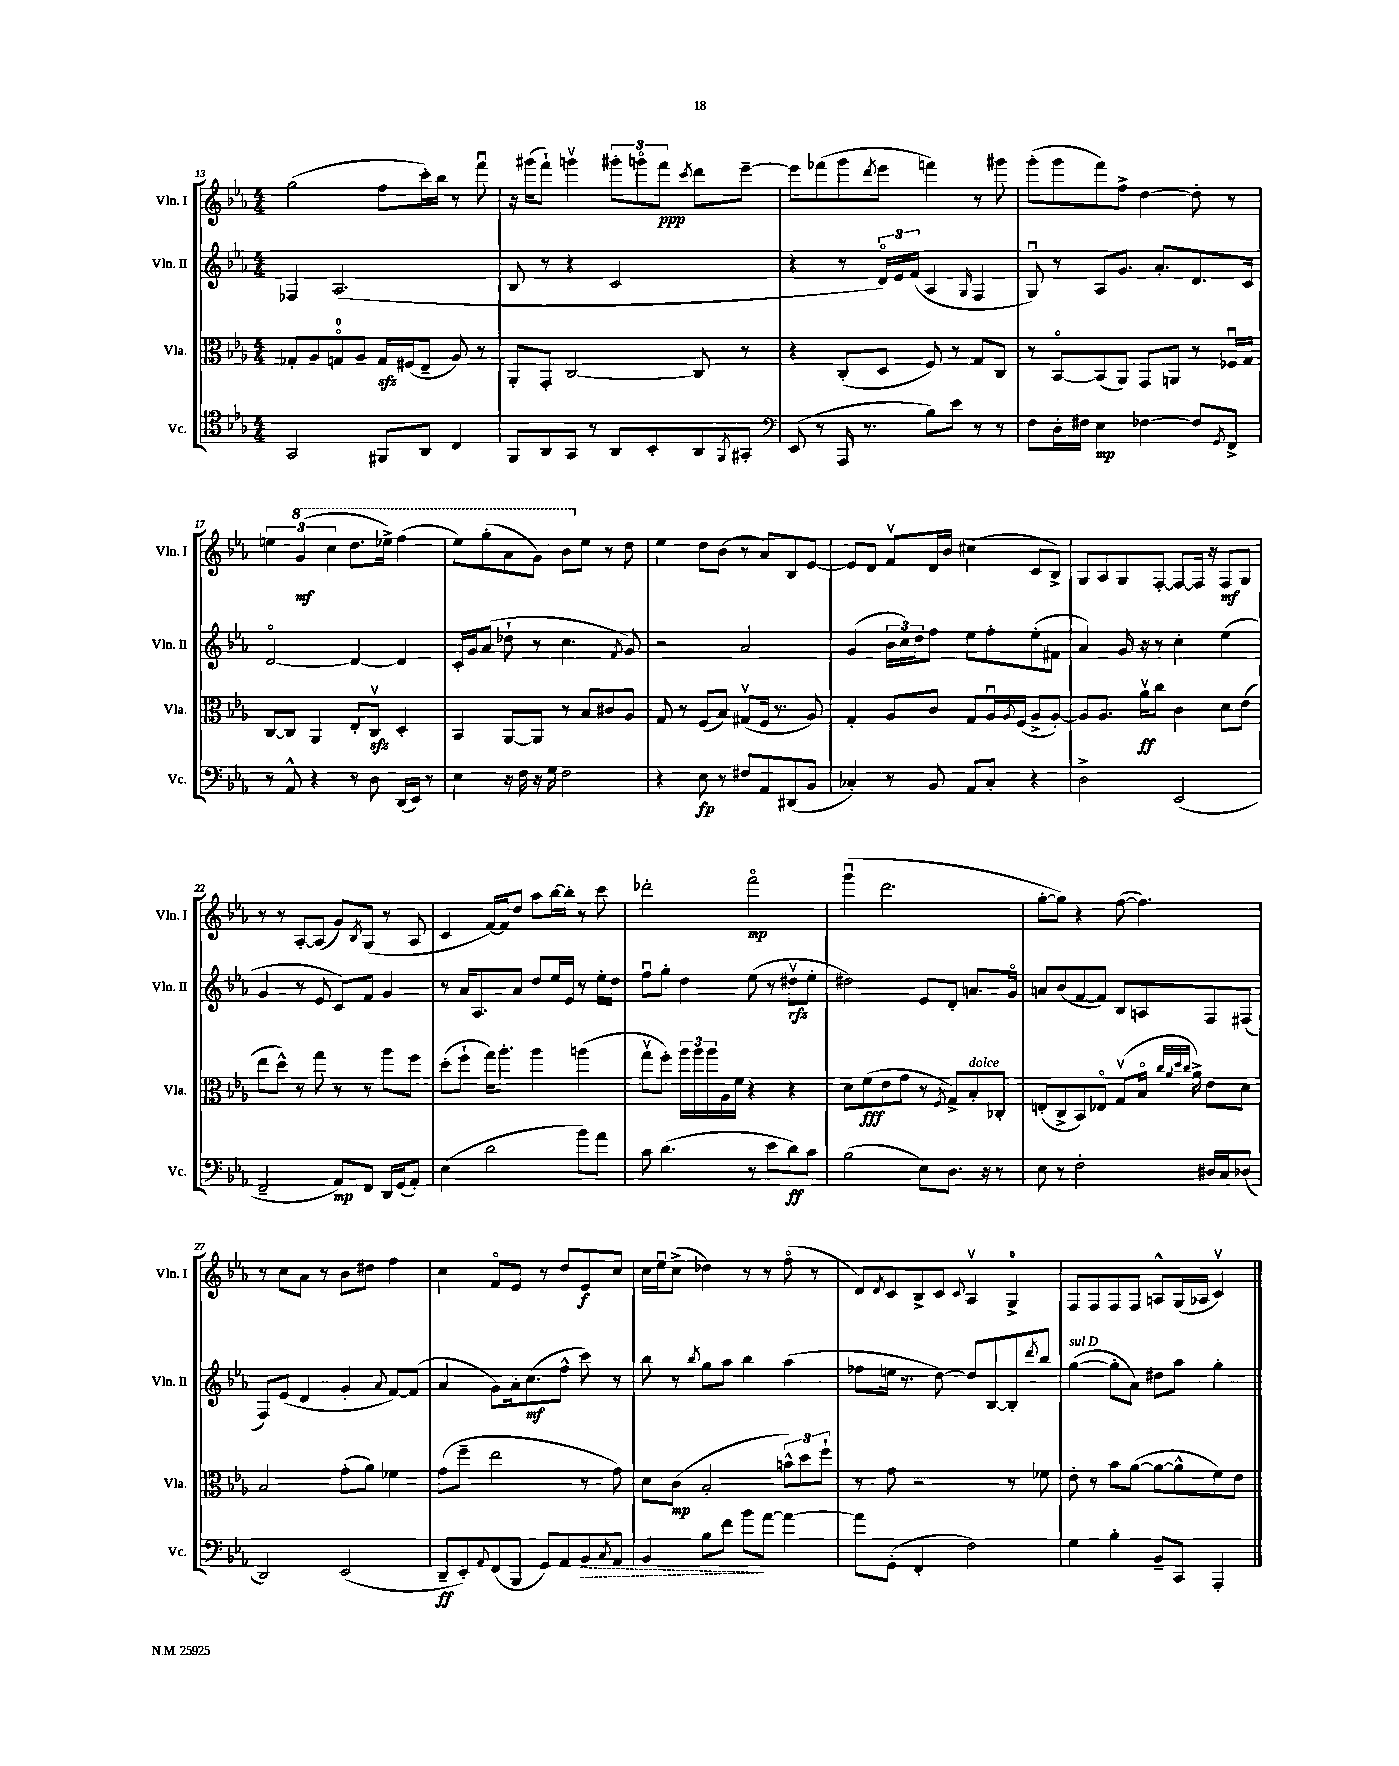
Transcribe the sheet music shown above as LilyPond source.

<<
\new StaffGroup <<
\new Staff = "s0" \with { instrumentName = "Vln. I" shortInstrumentName = "Vln. I" } {
    \clef treble \key ees \major \numericTimeSignature \time 4/4
    g''2( f''8 c'''16-.) bes''16 r8 f'''8\downbow |
    r16 gis'''16( f'''8-!) g'''4\upbow \tuplet 3/2 { gis'''8-. g'''8\flageolet f'''8\ppp } \acciaccatura { c'''8 } d'''8 ees'''8~-- |
    ees'''8 fes'''8( g'''8 \acciaccatura { d'''8 } ees'''8 f'''4) r8 gis'''8 |
    g'''8-.( g'''8 f'''8) f''8-> d''4~ d''8-. r8 |
    \tuplet 3/2 { e''4 \ottava #1 g''4\mf( c'''4 } d'''8. ees'''!16->) f'''4( |
    ees'''8) g'''8-.( aes''8 g''8) bes''8 \ottava #0 ees''8 r8 d''8 |
    ees''4 d''8 bes'8( r8 aes'8) bes8 ees'8~ |
    ees'8 d'8 f'8\upbow d'16 bes'16 cis''4( c'8 bes8->) |
    g8 aes8 g8 f8~-. f8~ f16 r16 f8\mf g8 |
    r8 r8 aes8~-. aes8( g'8) \acciaccatura { bes8 } g8( r8 aes8 |
    c'4 f'16~) f'16 d''8 aes''8 bes''16~ bes''16-. r8 c'''8 |
    des'''2-. f'''2\flageolet\mp |
    g'''4\downbow( d'''2. |
    g''8~-. g''8) r4 f''8~( f''4.) |
    r8 c''8 aes'8 r8 bes'8 dis''8 f''4 |
    c''4 f'8\flageolet ees'8 r8 d''8 ees'8\f c''8 |
    c''16 ees''16\downbow c''8->( des''4) r8 r8 f''8\flageolet( r8 |
    d'8) \acciaccatura { d'8 } c'8 bes8-> c'8 \appoggiatura { c'8 } aes4\upbow g4-0-> |
    f8 f8 f8 f8 a8-^ g16( aes16 c'4\upbow) \bar "|." |
}
\new Staff = "s1" \with { instrumentName = "Vln. II" shortInstrumentName = "Vln. II" } {
    \clef treble \key ees \major \numericTimeSignature \time 4/4
    fes4 aes2.( |
    bes8 r8 r4 c'2 |
    r4 r8 \tuplet 3/2 { d'16\flageolet) ees'16 f'16( } aes4 \grace { g16 } f4 |
    g8\downbow) r8 aes8 g'8. aes'8.-. d'8. c'16 |
    d'2~\flageolet d'4~ d'4 |
    c'16-. g'16 aes'8( des''8-! r8 c''4. \acciaccatura { f'8 } g'8) |
    r2 aes'2 |
    g'4( \tuplet 3/2 { bes'16 c''16) d''16 } f''8 ees''8 f''8-. ees''8-.( fis'8 |
    aes'4) g'16 r16 r8 c''4-. ees''4( |
    g'4 r8 ees'8 c'8) f'8 g'4 |
    r8 aes'16 aes8. aes'8 d''8 ees''16 ees'16 r8 ees''16-. d''16 |
    f''8\downbow g''8-. d''4 ees''8( r8 dis''8\upbow\rfz ees''8-. |
    dis''2) ees'8 d'8-. a'8. g'16\flageolet |
    a'8 bes'8( f'8~ f'8) bes8 a8 f8 fis8( |
    f8) ees'8( d'4 g'4-. \appoggiatura { aes'8 } f'8~) f'8( |
    aes'4 g'8) aes'16-. c''8.\mf( f''8-^ c'''8) r8 |
    bes''8 r8 \acciaccatura { bes''8 } g''8 aes''8 bes''4 aes''4( |
    fes''8 e''16 r8. d''8~) d''8 bes8~ bes8-. \acciaccatura { d'''8 } bes''8 |
    g''4~^\markup { \italic "sul D" }( g''8-. aes'8) dis''8 aes''8 g''4-. \bar "|." |
}
\new Staff = "s2" \with { instrumentName = "Vla." shortInstrumentName = "Vla." } {
    \clef alto \key ees \major \numericTimeSignature \time 4/4
    ges8-. aes8 g8-0\flageolet aes8 g16\sfz fis16( ees8-- aes8) r8 |
    aes,8-. g,8-. c2~ c8 r8 |
    r4 c8-.( d8 f8) r8 g8 c8 |
    r8 bes,8~\flageolet bes,8( aes,8) g,8 a,8 r8 fes16\downbow g16 |
    c8~ c8 aes,4 ees8-. c8\upbow\sfz d4-. |
    bes,4 aes,8~ aes,8 r8 bes8 cis'8 aes8 |
    g8 r8 f8( bes8) gis8\upbow( f16 r8. aes8) |
    g4-. aes8 c'8 g8 aes16\downbow \acciaccatura { aes8 } f16( aes8-> aes8~-.) |
    aes8 aes8. aes'16\upbow\ff c''8 c'4 d'8 ees'8( |
    ees''8 d''8-^) r8 g''8 r8 r8 aes''8 f''8 |
    d''8-.( f''8-! g''16) aes''8.-. aes''4 a''4( |
    g''8\upbow f''8-.) \tuplet 3/2 { aes''16 aes''16 aes''16 } aes16 f'16 r4 r4 |
    d'8 f'8\fff( ees'8 g'8 r8 \acciaccatura { f8 } g8->) bes8-.^\markup { \italic "dolce" } ces8-. |
    e8-.( c8-> bes,8) ees8\flageolet g8\upbow( bes16\flageolet \grace { c''32 aes'32 d''32 c''32 } aes'16->) ees'8 d'8 |
    bes2 g'8-.( aes'8) fes'4 |
    g'8( f''8-- ees''2 r8 g'8) |
    d'8 c'8\mp( bes2-. \tuplet 3/2 { b'8-^) d''8 f''8-! } |
    r8 g'8 r2 r8 fes'8 |
    ees'8-. r8 bes'8 aes'8~( aes'8~ aes'8-^ f'8) ees'8 \bar "|." |
}
\new Staff = "s3" \with { instrumentName = "Vc." shortInstrumentName = "Vc." } {
    \clef tenor \key ees \major \numericTimeSignature \time 4/4
    g,2 fis,8 aes,8 c4 |
    f,8 aes,8 g,8 r8 aes,8 bes,8-. aes,8 \acciaccatura { f,8 } gis,8-. |
    \clef bass ees,8( r8 aes,,16 r8. bes8) ees'8 r8 r8 |
    f8 d16-. fis16 ees4\mp fes4~ fes8 \acciaccatura { g,8 } f,8-> |
    r8 aes,8-^ r4 r8 d8 d,16( ees,16) r8 |
    ees4 r16 f16 r16 g16 f2 |
    r4 ees8\fp r8 fis8 aes,8 dis,8( bes,8 |
    ces4-.) r8 bes,8 aes,8 ces8-. r4 |
    d2-> ees,2( |
    f,2-- aes,8\mp) f,8 d,16 g,16( aes,8-.) |
    ees4( d'2 bes'8) aes'8 |
    c'8 d'4.( r8 ees'8 d'8\ff) c'8 |
    bes2( ees8) d8. r16 r8 |
    ees8 r8 f2-. dis16 c16 des8( |
    d,2) ees,2( |
    d,8--\ff ees,8-.) \appoggiatura { aes,8 } f,8( bes,,8 g,8) aes,8 \once \override Hairpin.style = #'dashed-line bes,8\> \acciaccatura { c8 } aes,8 |
    bes,4 bes8 f'8 bes'8\! aes'8~ aes'4~ |
    aes'8 g,8-.( f,4-. f2) |
    g4 bes4-. bes,8-- c,8 aes,,4-. \bar "|." |
}
>>
>>
\layout { \context { \Score currentBarNumber = #13 } }
